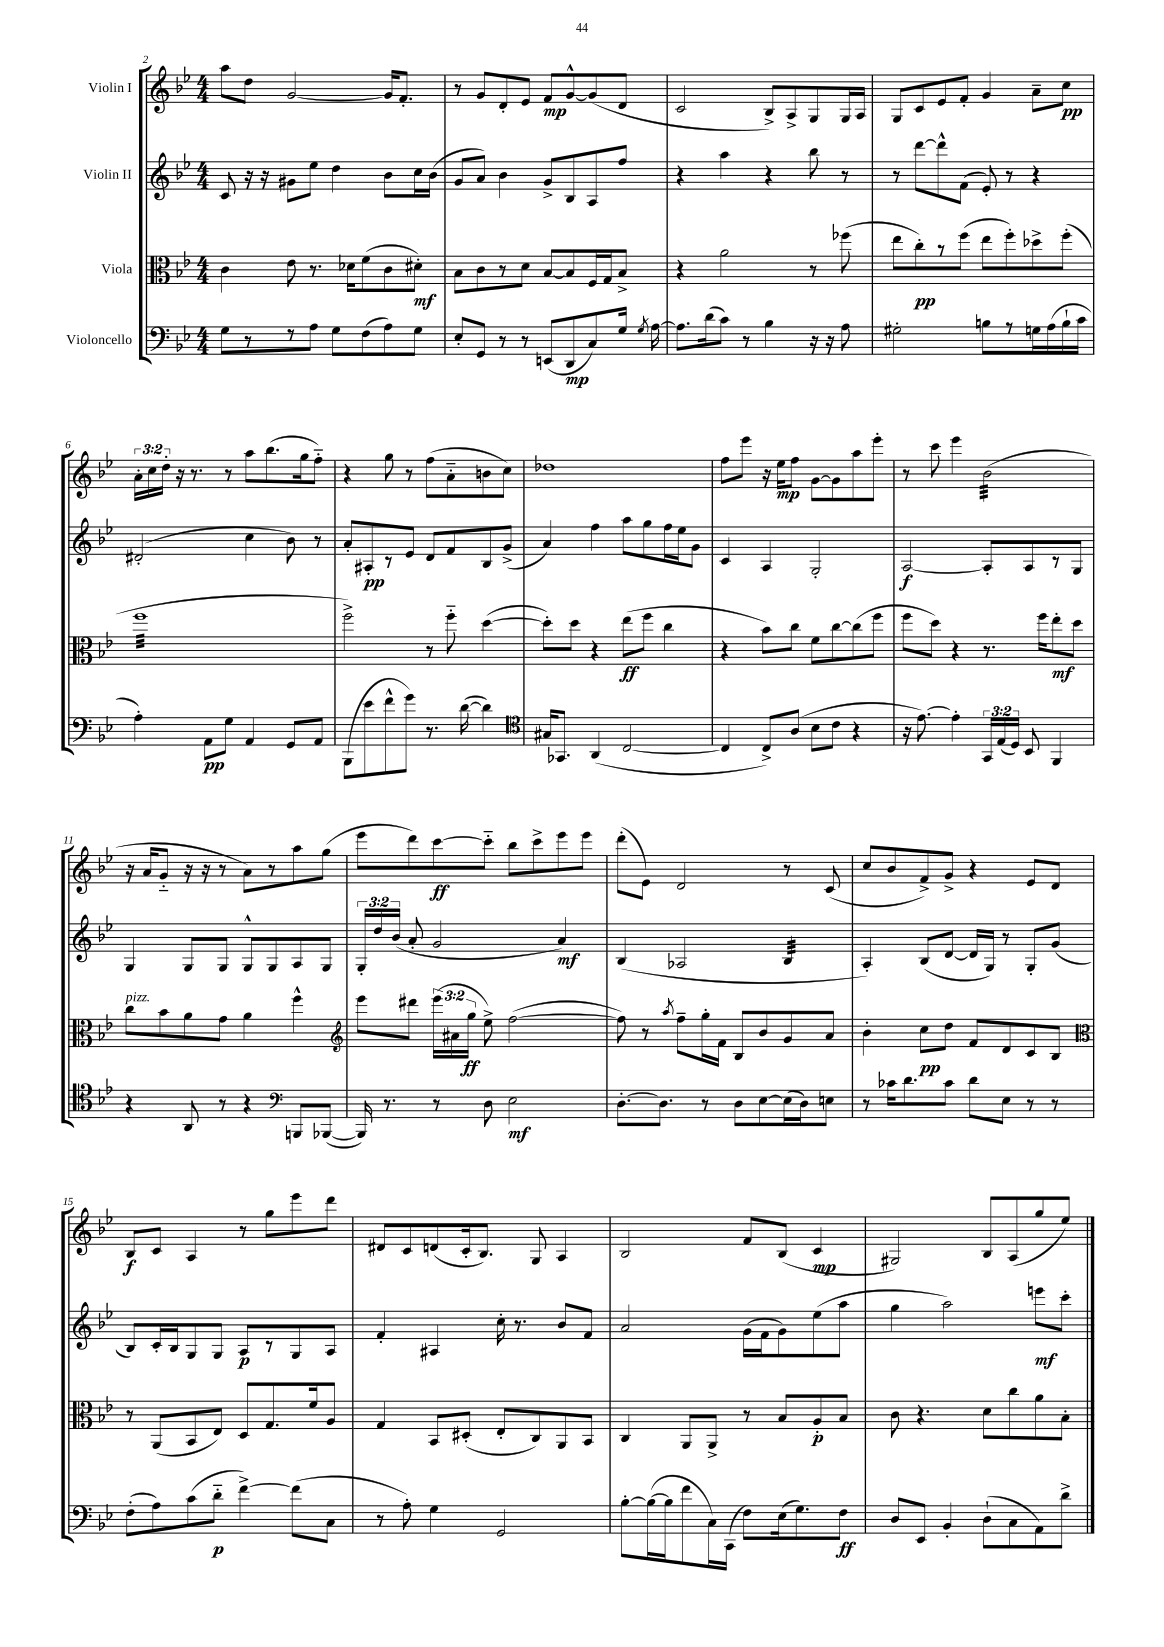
<<
\new StaffGroup <<
\new Staff = "s0" \with { instrumentName = "Violin I" } {
    \clef treble \key bes \major \numericTimeSignature \time 4/4 \override Staff.TupletNumber.text = #tuplet-number::calc-fraction-text
    \autoBeamOff a''8[ d''8] g'2~ g'16[ f'8.]-. |
    r8 g'8[ d'8-. ees'8] f'8[\mp g'8~-^ g'8( d'8] |
    c'2 bes8[->) a8-> g8 g16 a16] |
    g8[ c'8 ees'8 f'8]-. g'4 a'8[-- c''8]\pp |
    \tuplet 3/2 { a'16[-. c''16 d''16]-. } r16 r8. r8 a''8[ bes''8.( g''16 f''8]-_) |
    r4 g''8 r8 f''8[( a'8-_ b'8 c''8]) |
    des''1 |
    f''8[ ees'''8] r16 ees''16[\mp f''8] g'8[~ g'8 a''8 ees'''8]-. |
    r8 c'''8 ees'''4 bes'2:32( |
    r16 a'16[ g'8]-_ r16 r16 r8 a'8[) r8 a''8 g''8]( |
    ees'''8[ d'''8) c'''8~\ff c'''8]-_ bes''8[ c'''8-> ees'''8 ees'''8] |
    d'''8[-.( ees'8]) d'2 r8 c'8( |
    c''8[ bes'8 f'8->) g'8]-> r4 ees'8[ d'8] |
    bes8[\f c'8] a4 r8 g''8[ ees'''8 d'''8] |
    dis'8[ c'8 d'8( c'16-. bes8.]) g8 a4 |
    bes2 f'8[ bes8]( c'4\mp |
    gis2) bes8[ a8( g''8 ees''8]) \bar "|." |
}
\new Staff = "s1" \with { instrumentName = "Violin II" } {
    \clef treble \key bes \major \numericTimeSignature \time 4/4 \override Staff.TupletNumber.text = #tuplet-number::calc-fraction-text
    \autoBeamOff c'8 r16 r16 gis'8[ ees''8] d''4 bes'8[ c''16 bes'16]( |
    g'8[ a'8]) bes'4 g'8[-> bes8 a8 f''8] |
    r4 a''4 r4 bes''8 r8 |
    r8 d'''8[~ d'''8-^ f'8]( ees'8-.) r8 r4 |
    dis'2-.( c''4 bes'8) r8 |
    a'8[-. ais8-.\pp r8 ees'8] d'8[ f'8 bes8 g'8]->( |
    a'4) f''4 a''8[ g''8 f''16 ees''16 g'8] |
    c'4 a4 g2-. |
    a2~\f a8[-. a8 r8 g8] |
    g4 g8[ g8] g8[-^ g8 a8 g8] |
    \tuplet 3/2 { g16[-. d''16 bes'16]( } a'8-. g'2 a'4\mf) |
    bes4( aes2 bes4:32 |
    a4-.) bes8[( d'8]~ d'16[ g16]) r8 g8[-. g'8]( |
    bes8[) c'16-. bes16 g8 g8] a8[\p r8 g8 a8] |
    f'4-. ais4 c''16-. r8. bes'8[ f'8] |
    a'2 g'16[( f'16 g'8) ees''8( a''8] |
    g''4 a''2) e'''8[\mf c'''8]-. \bar "|." |
}
\new Staff = "s2" \with { instrumentName = "Viola" } {
    \clef alto \key bes \major \numericTimeSignature \time 4/4 \override Staff.TupletNumber.text = #tuplet-number::calc-fraction-text
    \autoBeamOff c'4 ees'8 r8. des'16[ f'8( c'8 dis'8]-.\mf) |
    bes8[ c'8 r8 d'8] bes8[~ bes8 f16 g16 bes8]-> |
    r4 a'2 r8 fes''8( |
    ees''8[ c''8-.\pp) r8 f''8]( ees''8[ f''8-.) des''8-> f''8]-.( |
    f''1:32 |
    f''2->) r8 f''8-_ d''4~( |
    d''8[-.) d''8] r4 ees''8[\ff( f''8] c''4 |
    r4 bes'8[) c''8] f'8[ c''8~ c''8( f''8] |
    f''8[ d''8]) r4 r8. f''16[ ees''8-.\mf d''8] |
    c''8[^\markup { \italic "pizz." } bes'8 a'8 g'8] a'4 f''4-^ |
    \clef treble ees'''8[ dis'''8] \tuplet 3/2 { ees'''16[( ais'16 g''16]\ff } ees''8->) f''2~( |
    f''8) r8 \acciaccatura { a''8 } f''8[-- g''16-. f'16] bes8[ bes'8 g'8 a'8] |
    bes'4-. c''8[\pp d''8] f'8[ d'8 c'8 bes8] |
    \clef alto r8 a,8[( bes,8 ees8]) d8[ g8. f'16 a8] |
    g4 bes,8[ dis8]-.( ees8[-. c8) a,8 bes,8] |
    c4 a,8[ a,8]-> r8 bes8[ a8-.\p bes8] |
    c'8 r4. d'8[ c''8 a'8 bes8]-. \bar "|." |
}
\new Staff = "s3" \with { instrumentName = "Violoncello" } {
    \clef bass \key bes \major \numericTimeSignature \time 4/4 \override Staff.TupletNumber.text = #tuplet-number::calc-fraction-text
    \autoBeamOff g8[ r8 r8 a8] g8[ f8( a8) g8] |
    ees8[-. g,8] r8 r8 e,8[( d,8\mp c8) g16] \acciaccatura { g8 } a16~ |
    a8.[ d'16( c'8]) r8 bes4 r16 r16 a8 |
    gis2-. b8[ r8 g16 a16( b16-! c'16] |
    a4-.) a,8[\pp g8] a,4 g,8[ a,8] |
    bes,,8[( ees'8 f'8-^ g'8]) r8. d'16~( d'4) |
    \clef tenor gis16[ ges,8.] a,4( c2~ |
    c4 c8[->) a8]( bes8[ c'8] r4 |
    r16 ees'8.~) ees'4-. \tuplet 3/2 { g,16[ ees16( d16]) } bes,8 f,4 |
    r4 a,8 r8 r4 \clef bass b,,8[ bes,,8]~( |
    bes,,16) r8. r8 d8 ees2\mf |
    d8.[~-. d8.] r8 d8[ ees8~ ees16( d16) e8] |
    r8 ces'16[ d'8. ces'8] d'8[ ees8] r8 r8 |
    f8[-.( a8) c'8( d'8]-_\p f'4~->) f'8[( c8] |
    r8 a8-.) g4 g,2 |
    bes8[~-. bes16~( bes16 f'8 c16) c,16]( f8[) ees16( g8.) f8]\ff |
    d8[ ees,8] bes,4-. d8[-!( c8 a,8) d'8]-> \bar "|." |
}
>>
>>
\layout { \context { \Score currentBarNumber = #2 } }
